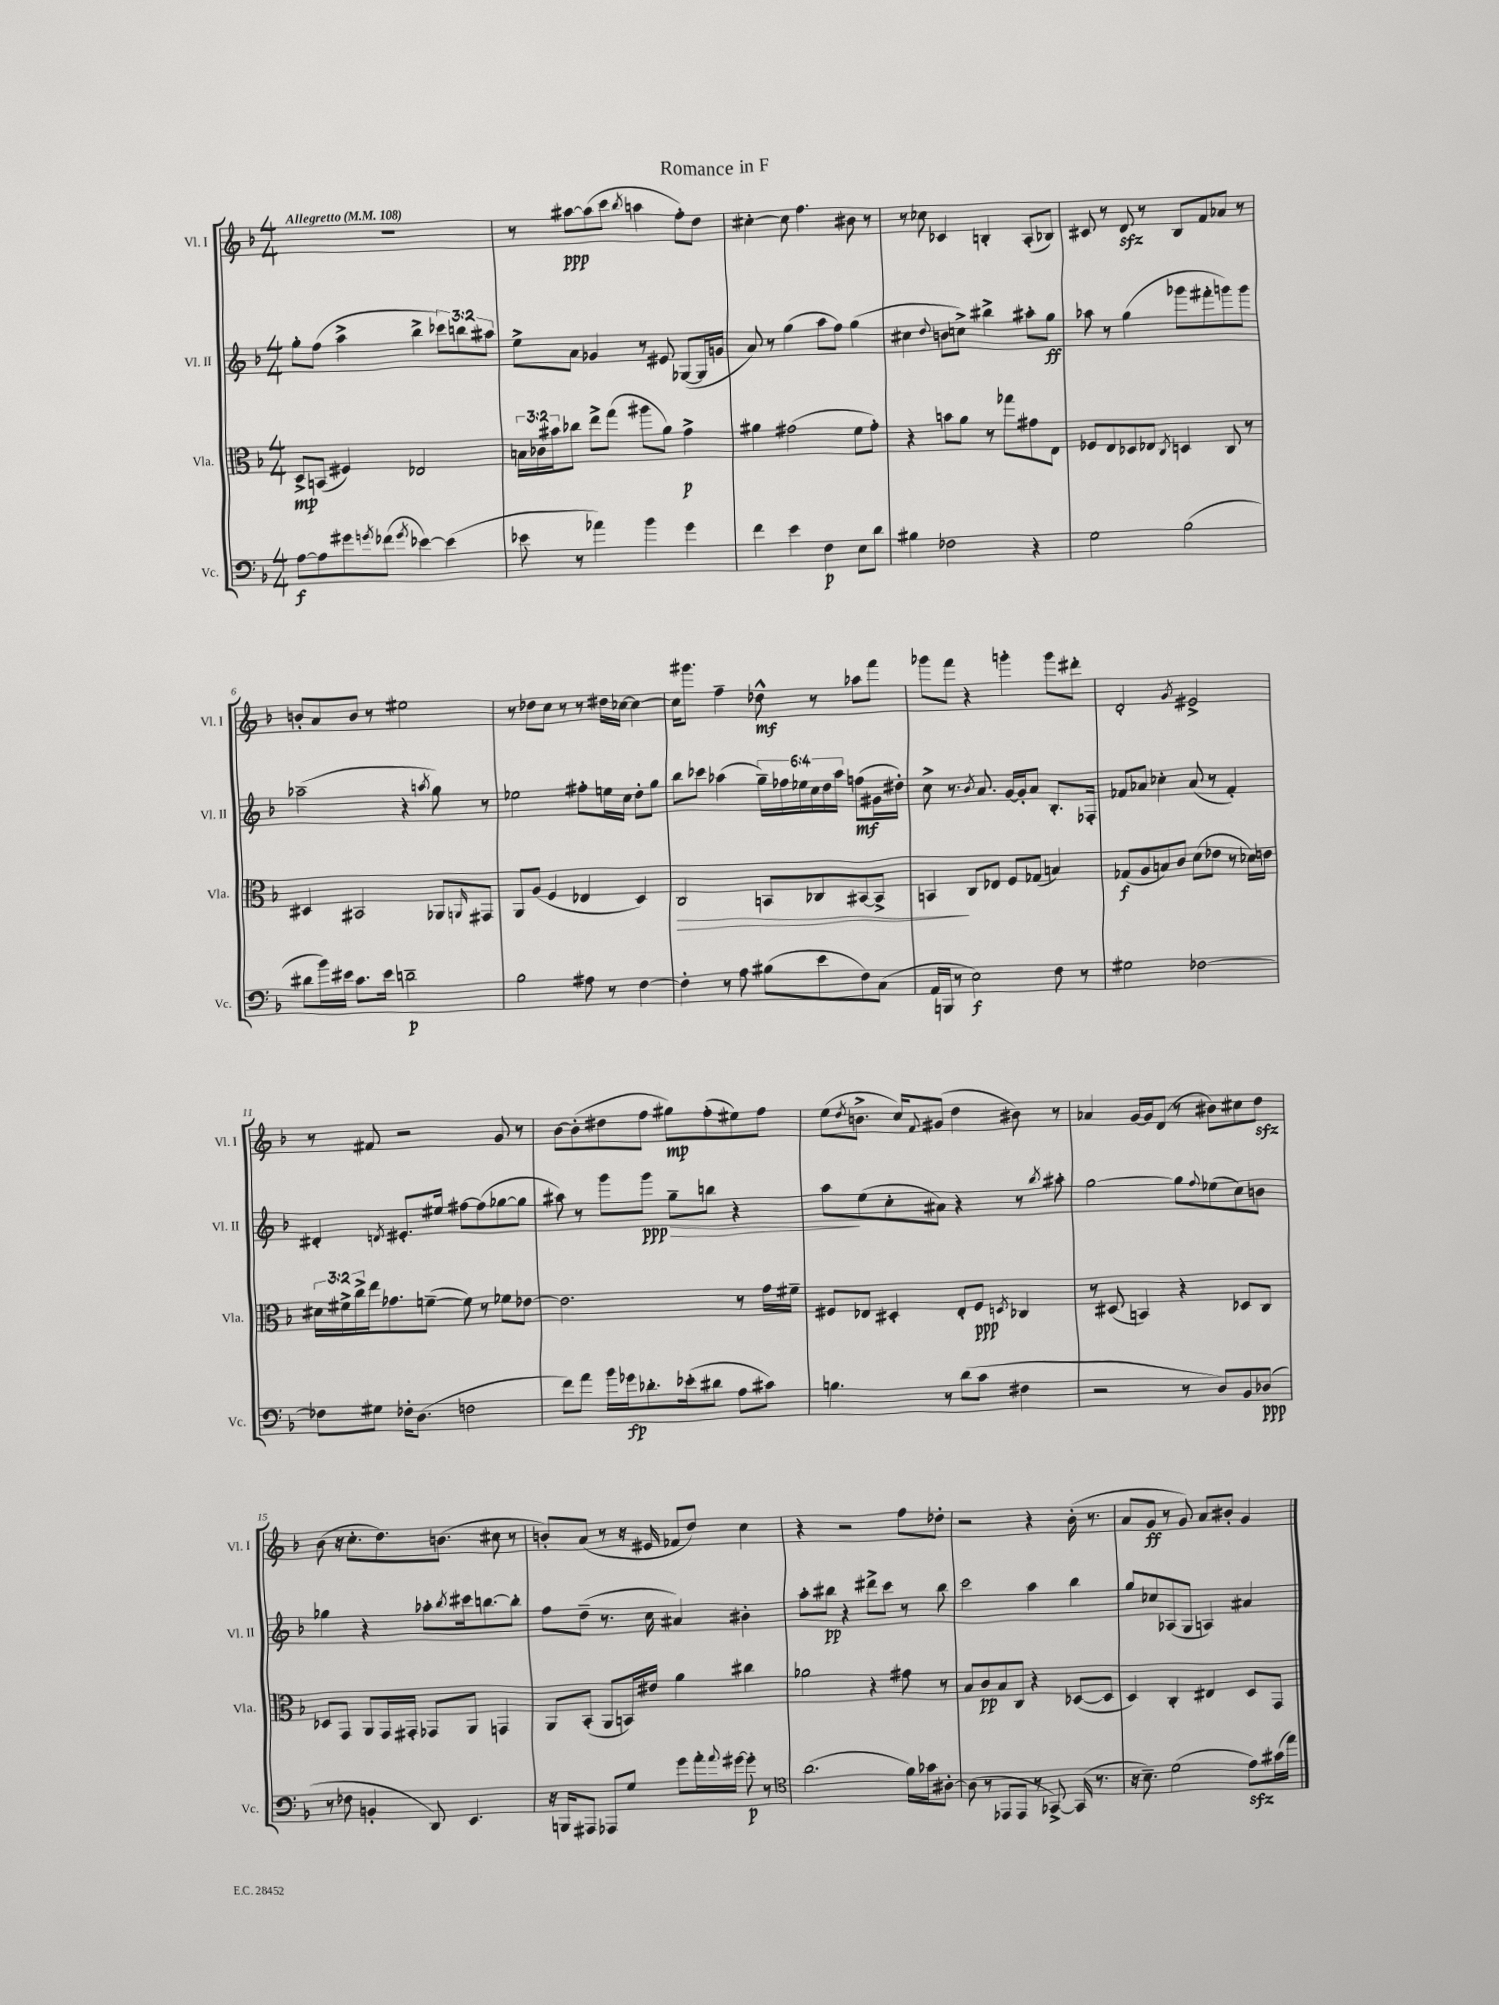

**kern	**dynam	**kern	**dynam	**kern	**dynam	**kern	**dynam
*part4	*part4	*part3	*part3	*part2	*part2	*part1	*part1
*staff4	*staff4	*staff3	*staff3	*staff2	*staff2	*staff1	*staff1
*I"Vc.	*	*I"Vla.	*	*I"Vl. II	*	*I"Vl. I	*
*I'Vc.	*	*I'Vla.	*	*I'Vl. II	*	*I'Vl. I	*
*clefF4	*	*clefC3	*	*clefG2	*	*clefG2	*
*k[b-]	*	*k[b-]	*	*k[b-]	*	*k[b-]	*
*M4/4	*	*M4/4	*	*M4/4	*	*M4/4	*
*MM108	*	*MM108	*	*MM108	*	*MM108	*
=1	=1	=1	=1	=1	=1	=1	=1
!	!	!	!	!	!	!LO:TX:a:B:t=Allegretto	!
[8A\L	f	8D^/L	mp	8gg'\L	.	1r	.
8A\]	.	(8BBn/J	.	(8ff\J	.	.	.
8g#X\	.	4F#X/)	.	4aa^\	.	.	.
8qgn/	.	.	.	.	.	.	.
(8f-X\J	.	.	.	.	.	.	.
8qg/	.	.	.	.	.	.	.
[4e-X\)	.	2E-X/	.	4bb-^\	.	.	.
(4e-\]	.	.	.	12ccc-X\L)	.	.	.
.	.	.	.	12bbn\	.	.	.
.	.	.	.	12aa#X\J	.	.	.
=2	=2	=2	=2	=2	=2	=2	=2
8e-X\	.	24Bn\LL	.	8ee^\L	.	8r	.
.	.	24c-X\	.	.	.	.	.
.	.	24b#X\J	.	.	.	.	.
8r	.	8cc-X\J	.	8a\J	.	[8aa#X\L	ppp
4a-X\)	.	8ee^\L	.	4g-X/	.	(8aa#\]	.
.	.	(8gg\J	.	.	.	8ccc\J	.
.	.	.	.	.	.	8qbb-/	.
4b-\	.	8aa#X\L	.	8r	.	4aan\	.
.	.	8a\J)	.	8e#X/	.	.	.
4g\	.	4g^\	p	([8G-X/L	.	8ff'\L)	.
.	.	.	.	16G-/L]	.	8dd\J	.
.	.	.	.	16gn/JJ	.	.	.
=3	=3	=3	=3	=3	=3	=3	=3
4f\	.	4a#X\	.	8a/)	.	[4cc#X'\	.
.	.	.	.	8r	.	.	.
4e\	.	(2g#X\	.	(4gg\	.	8cc#\]	.
.	.	.	.	.	.	4.ff\	.
4F\	p	.	.	8aa\L	.	.	.
.	.	.	.	8ff\J)	.	.	.
8E\L	.	8f\L	.	(4gg\	.	8b#X\	.
8d\J	.	8g#'\J)	.	.	.	8r	.
=4	=4	=4	=4	=4	=4	=4	=4
4B#X\	.	4r	.	4cc#X\	.	8r	.
.	.	.	.	.	.	8cc-X\	.
.	.	.	.	8qqdd/	.	.	.
2F-X\	.	8bn\L	.	8bn\L	.	4c-X/	.
.	.	8a\J	.	8ccn^\J)	.	.	.
.	.	8r	.	4bb#X^\	.	4Bn'/	.
.	.	8gg-X\L	.	.	.	.	.
4r	.	8g#X\	.	8aa#X'\L	.	(8A'/L	.
.	.	8E\J	.	8gg\J	ff	8B-X/J)	.
=5	=5	=5	=5	=5	=5	=5	=5
2G\	.	8F-X/L	.	8aa-X\	.	8c#X/	.
.	.	8E/	.	8r	.	8r	.
.	.	8D-X/	.	(4gg\	.	8dzz/	.
.	.	8E-X/J	.	.	.	8r	.
.	.	8qC/	.	.	.	.	.
(2B-\	.	4Dn/	.	8ggg-X\L	.	8B-/L	.
.	.	.	.	8fff#X'\	.	8f/	.
.	.	8C/	.	8gggn\)	.	8a-X/J	.
.	.	8r	.	8ggg\J	.	8r	.
!!LO:LB:g=z
=6	=6	=6	=6	=6	=6	=6	=6
8d#X\L	.	4D#X/	.	(2aa-X~\	.	8bn'/L	.
16b-\L)	.	.	.	.	.	8a/	.
16e#X\JJ	.	.	.	.	.	.	.
8.c\L	.	2BB#X/	.	.	.	8b/J	.
.	.	.	.	.	.	8r	.
16e#\Jk	.	.	.	.	.	.	.
2dn~\	p	.	.	4r	.	2ee#X\	.
.	.	.	.	8qaan/	.	.	.
.	.	8AA-X/L	.	8gg\)	.	.	.
.	.	16qqAAn/	.	.	.	.	.
.	.	8GG#X/J	.	8r	.	.	.
=7	=7	=7	=7	=7	=7	=7	=7
2B-\	.	8AA/L	.	2ee-X\	.	8r	.
.	.	(8A/J	.	.	.	8dd-X\L	.
.	.	4F/	.	.	.	8cc\J	.
.	.	.	.	.	.	8r	.
8A#X\	.	4E-X/	.	8ff#X'\L	.	8r	.
8r	.	.	.	16een\L	.	16dd#X\LL	.
.	.	.	.	16cc\JJ	.	[16cc-X\JJ	.
[4F\	.	4D/)	.	8dd'\L	.	4cc-\_	.
.	.	.	.	8gg\J	.	.	.
=8	=8	=8	=8	=8	=8	=8	=8
!	!	!	!LO:HP:b	!	!	!	!
4F'\]	.	2C/	>	8bb-\L	.	16cc-\KL]	.
.	.	.	.	.	.	8.ggg#X\J	.
.	.	.	.	8ccc-X\J	.	.	.
8r	.	.	.	(4aa-X\	.	4ff~\	.
8A\	.	.	.	.	.	.	.
(8B#X\L	.	8BBn/L	.	24gg~\LL)	.	8dd-X^^\	mf
.	.	.	.	24ff-X\	.	.	.
.	.	.	.	24ee-X\	.	.	.
8e\	.	8C-X/	.	24cc\	.	8r	.
.	.	.	.	24dd\	.	.	.
.	.	.	.	24aa-\JJ	.	.	.
8F\)	.	[8BB#X/	.	(8ffn\L	mf	8aa-X\L	.
(8C\J	.	8BB#^/J]	.	16g#X\L	.	8fff\J	.
.	.	.	.	16dd#X'\JJ)	.	.	.
=9	=9	=9	=9	=9	=9	=9	=9
16AA/LL	.	4BBn/	.	8cc^\	.	8ggg-X\L	.
16BBBn/JJ	.	.	.	.	.	.	.
8r	.	.	.	8.r	.	8fff\J	.
2E\)	f	8C/L	]	.	.	4r	.
.	.	.	.	8qb-/	.	.	.
.	.	.	.	8.a/	.	.	.
.	.	8E-X/J	.	.	.	.	.
.	.	8F/L	.	[16g/LL	.	4gggn'\	.
.	.	.	.	16g'/J]	.	.	.
.	.	(8G-X/J	.	8a/J	.	.	.
8F\	.	4Bn/)	.	8.B-'/L	.	8ggg\L	.
8r	.	.	.	.	.	8ddd#X'\J	.
.	.	.	.	16F-X'/Jk	.	.	.
=10	=10	=10	=10	=10	=10	=10	=10
2G#X\	.	(8G-X/L	f	8f-X/L	.	2d'/	.
.	.	8A/	.	8a-X/J	.	.	.
.	.	8Bn/)	.	4cc-X'\	.	.	.
.	.	8c/J	.	.	.	.	.
.	.	.	.	.	.	8qg/	.
[2F-X\	.	(8d\L	.	(8a-/	.	2e#X^/	.
.	.	8e-X\J	.	8r	.	.	.
.	.	8r	.	4f-'/)	.	.	.
.	.	16d-X\LL)	.	.	.	.	.
.	.	16en\JJ	.	.	.	.	.
!!LO:LB:g=z
=11	=11	=11	=11	=11	=11	=11	=11
8F-X\L]	.	24d#X\LL	.	4d#X'/	.	8r	.
.	.	24f#X^\	.	.	.	.	.
.	.	24cc^\	.	.	.	.	.
8G#X\J	.	16ee\J	.	.	.	8f#X/	.
.	.	8.g-X\	.	.	.	.	.
.	.	.	.	8qdn/	.	.	.
16F-X'\KL	.	.	.	8.e#X'/L	.	2r	.
(8.D\J	.	.	.	.	.	.	.
.	.	([8fn~\J	.	.	.	.	.
.	.	.	.	16ee#X/Jk	.	.	.
2Fn\	.	8f\])	.	[8ff#X\L	.	.	.
.	.	8r	.	(8ff#\]	.	.	.
.	.	8f-X\L	.	[8gg-X\	.	8g/	.
.	.	[8e-X\J	.	8gg-\J]	.	8r	.
=12	=12	=12	=12	=12	=12	=12	=12
8f\L)	.	2.e-\]	.	8aa#X\)	.	[8b-\L	.
8a\J	.	.	.	8r	.	(8b-'\]	.
16b-\LL	.	.	.	8ggg\L	.	8dd#X\	.
16g-X\J	fp	.	.	.	.	.	.
8.d-X'\	.	.	.	8ggg\J	ppp	8ff\J	.
!	!	!	!	!	!LO:HP:b	!	!
.	.	.	.	8gg~\L	>	8gg#X\L)	mp
(16e-X'\k	.	.	.	.	.	.	.
8d#X\J	.	.	.	8bbn\J	.	(8ff'\	.
8A\L	.	8r	.	4r	.	8ee#X\)	.
8c#X\J)	.	16g\LL	.	.	.	8ff\J	.
.	.	16f#X~\JJ	.	.	.	.	.
=13	=13	=13	=13	=13	=13	=13	=13
4.Bn\	.	8F#X/L	.	8aa\L	.	(8ee\L	.
.	.	.	.	.	.	8qdd/	.
.	.	8E-X/J	.	(8ee\	]	8.bn^\J	.
.	.	4D#X'/	.	8cc'\	.	.	.
.	.	.	.	.	.	16cc/KL)	.
.	.	.	.	.	.	8qqf/	.
8r	.	.	.	8a#X\J)	.	(8g#X/J	.
(8d\L	.	8E-'/L	.	4r	.	4dd\	.
8c\J	.	8F#/J	ppp	.	.	.	.
.	.	8qDn/	.	.	.	.	.
4F#X\	.	4C-X/	.	8r	.	8b#X\)	.
.	.	.	.	8qbb-/	.	.	.
.	.	.	.	8aa#X'\	.	8r	.
=14	=14	=14	=14	=14	=14	=14	=14
2r	.	8r	.	[2gg\	.	4a-X/	.
.	.	(8D#X/	.	.	.	.	.
.	.	4BBn/)	.	.	.	[16g/LL	.
.	.	.	.	.	.	16g/J]	.
.	.	.	.	.	.	(8d/J	.
8r	.	4r	.	8gg\L]	.	8r	.
.	.	.	.	8qqff/	.	.	.
8D/L)	.	.	.	(8ee-X\	.	8b#X\L)	.
8BB-/	.	8D-X/L	.	8cc\)	.	8cc#X\	.
(8D-X/J	ppp	8C/J	.	8bn\J	.	8ddzz\J	.
!!LO:LB:g=z
=15	=15	=15	=15	=15	=15	=15	=15
8r	.	8D-X/L	.	4gg-X\	.	(8b-\	.
8F-X\	.	8GG/J	.	.	.	16r	.
.	.	.	.	.	.	8.cc'\L	.
4BBn'/	.	8AA/L	.	4r	.	.	.
.	.	16GG/L	.	.	.	8.dd\)	.
.	.	16GG#X'/JJ	.	.	.	.	.
8DD/)	.	8GG-X/L	.	8aa-X'\L	.	.	.
.	.	.	.	.	.	(8.bn\J	.
.	.	.	.	8qbb-/	.	.	.
4.EE/	.	8AA/J	.	16ccc#X\k	.	.	.
.	.	.	.	[8.bbn\	.	.	.
.	.	4GGn/	.	.	.	8cc#X\	.
.	.	.	.	8bb'\J]	.	8r	.
=16	=16	=16	=16	=16	=16	=16	=16
16r	.	8AA/L	.	8ff\L	.	8bn'/L)	.
16BBBn/KL	.	.	.	.	.	.	.
8AAA#X/J	.	(8BB-'/J	.	(8dd~\J	.	(8a/J	.
8AAA-X/L	.	8AA/L	.	8.r	.	8r	.
8G/J	.	16BBn/L)	.	.	.	16r	.
.	.	16e#X/JJ	.	16cc\	.	16e#X/	.
8g\L	.	4a\	.	4a#X/)	.	8f-X/L	.
16a'\L	.	.	.	.	.	8dd/J)	.
8qqa/	.	.	.	.	.	.	.
[16g#X\JJ	.	.	.	.	.	.	.
8g#'\]	p	4cc#X\	.	4b#X'\	.	4cc\	.
8r	.	.	.	.	.	.	.
=17	=17	=17	=17	=17	=17	=17	=17
*clefC4	*	*	*	*	*	*	*
(2.a\	.	2a-X\	.	8aa'\L	.	4r	.
.	.	.	.	8bb#X\J	pp	.	.
.	.	.	.	4r	.	2r	.
.	.	4r	.	8ddd#X^\L	.	.	.
.	.	.	.	8ccc\J	.	.	.
16f\LL)	.	8g#X\	.	8r	.	8ff\L	.
16g-X\J	.	.	.	.	.	.	.
[8A#X'\J	.	8r	.	8bb#\	.	8dd-X'\J	.
=18	=18	=18	=18	=18	=18	=18	=18
(8A#\]	.	8B-/L	.	2ccc\	.	2r	.
8r	.	8c/	pp	.	.	.	.
8EE-X/L	.	8B-/	.	.	.	.	.
8EE-/J	.	8C/J	.	.	.	.	.
8r	.	4r	.	4aa\	.	4r	.
[8GG-X^/)	.	.	.	.	.	.	.
(16GG-/]	.	([8D-X/L	.	4bb-\	.	(16b-'\	.
8.r	.	.	.	.	.	8.r	.
.	.	8D-/J]	.	.	.	.	.
=19	=19	=19	=19	=19	=19	=19	=19
16r	.	4D/)	.	8gg/L	.	8a/L	.
8.B-~\)	.	.	.	.	.	.	.
.	.	.	.	8cc-X/	.	8g/J	ff
(2d\	.	4C'/	.	(8A-X/	.	8r	.
.	.	.	.	8G/J	.	8g/)	.
.	.	4E#X/	.	4An/)	.	8a/L	.
.	.	.	.	.	.	8b#X'/J	.
8ezz\L)	.	8D/L	.	4a#X/	.	4g/	.
(16g#X\L	.	8GG/J	.	.	.	.	.
16ee\JJ)	.	.	.	.	.	.	.
==	==	==	==	==	==	==	==
*-	*-	*-	*-	*-	*-	*-	*-
